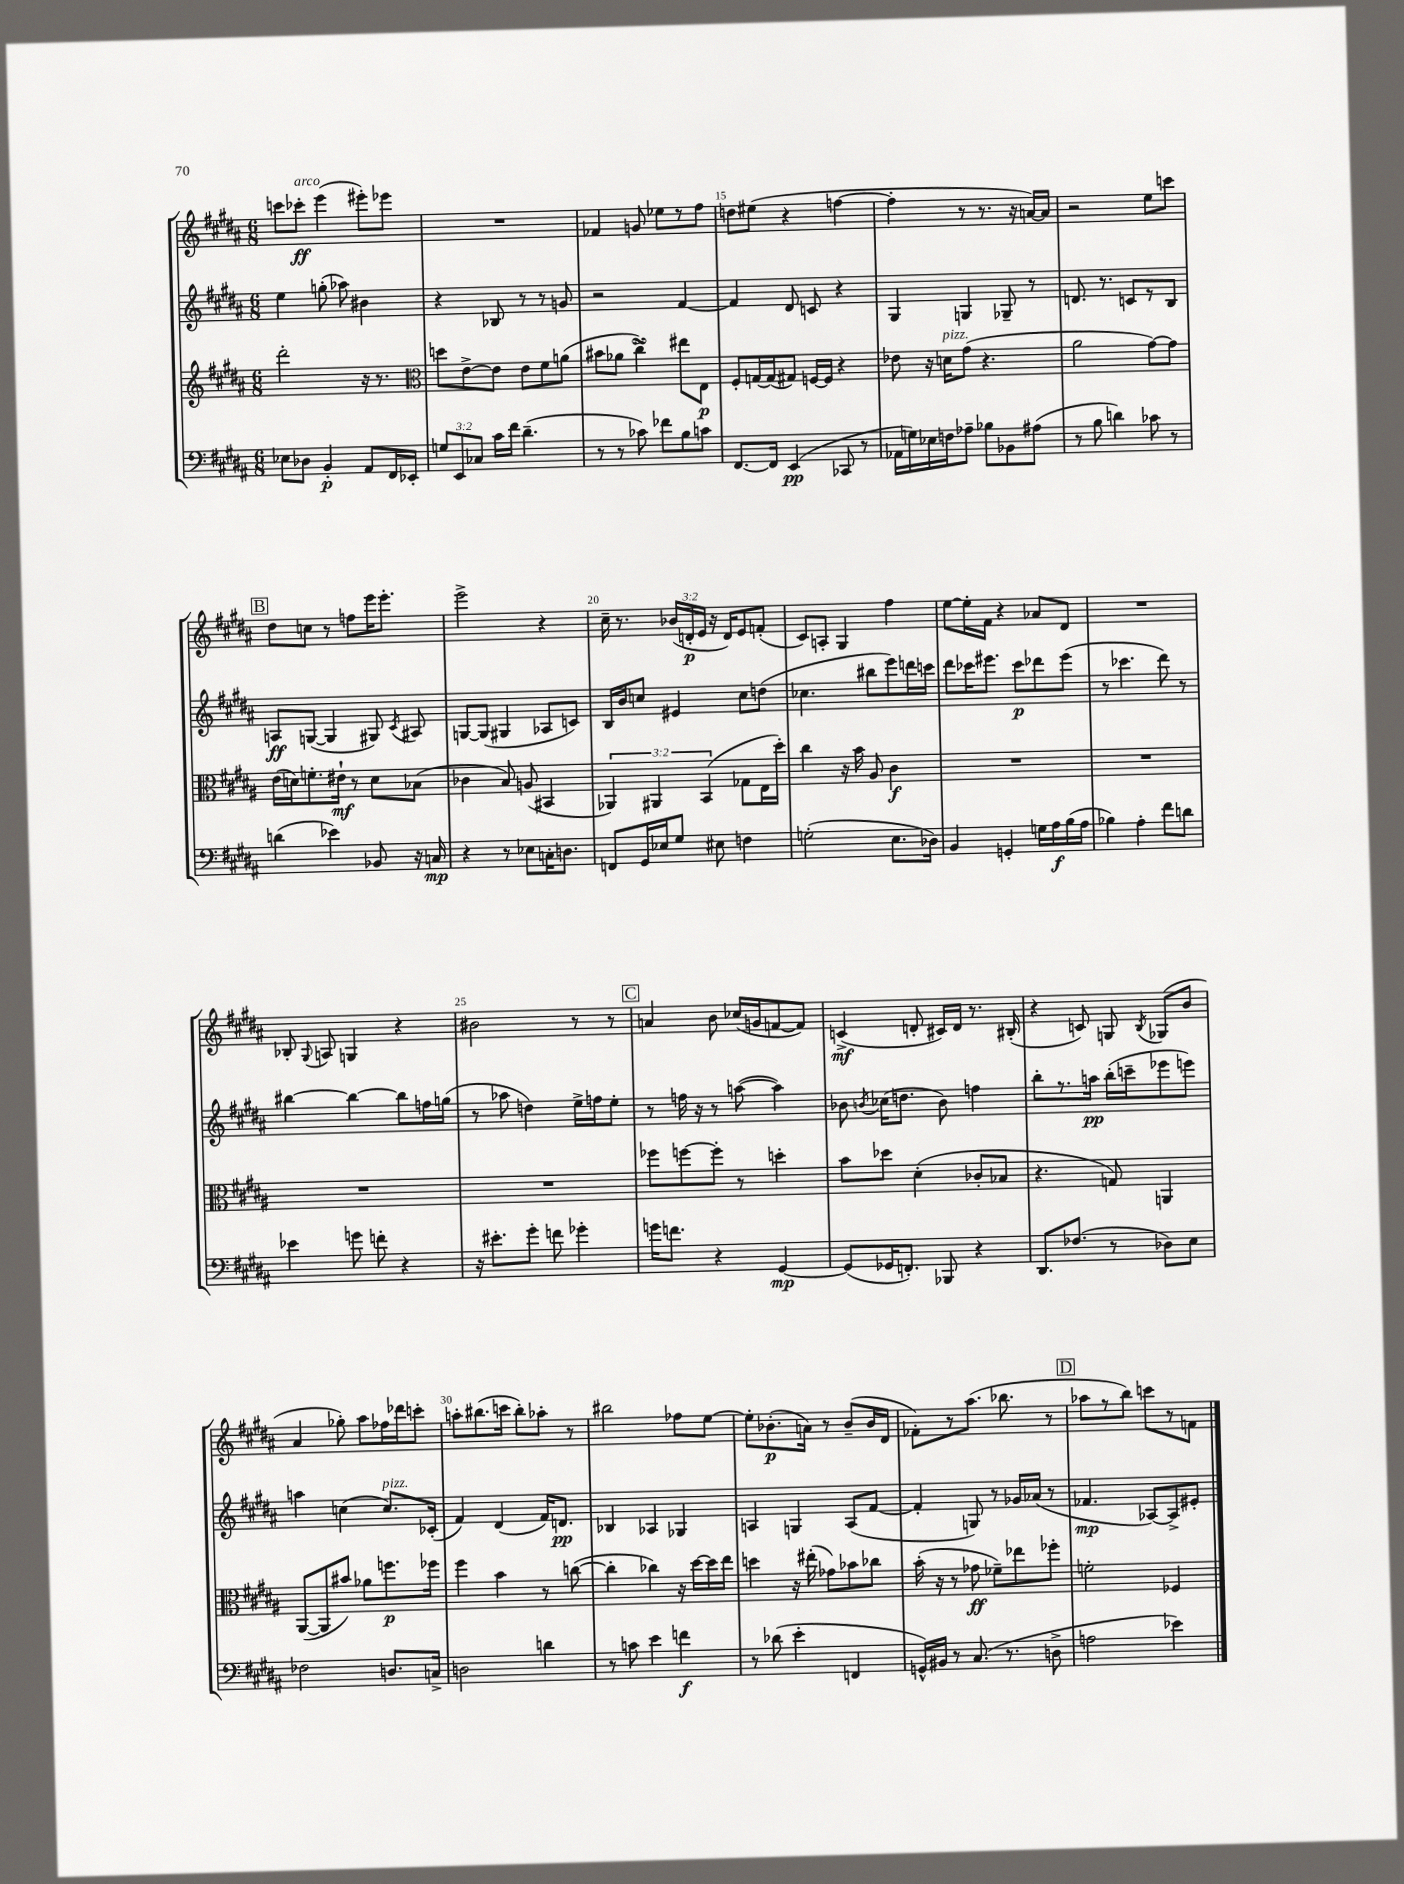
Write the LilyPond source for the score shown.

<<
\new StaffGroup <<
\new Staff = "s0" {
    \clef treble \key b \major \numericTimeSignature \time 6/8 \override Staff.TupletNumber.text = #tuplet-number::calc-fraction-text
    \autoBeamOff c'''8[ ces'''8]-.\ff^\markup { \italic "arco" } e'''4( eis'''8[-.) ees'''8] |
    R2. |
    fes'4 g'8 ees''8[ r8 fis''8] |
    d''8[ eis''8]( r4 f''4~ |
    f''4-. r8 r8. r16 a'16[~) a'16] |
    r2 e''8[ c'''8] |
    \mark \markup { \box "B" } dis''8[ c''8] r8 f''8[ e'''16 e'''8.]-. |
    e'''2-> r4 |
    cis''16-- r8. \tuplet 3/2 { bes'16[( d'16-.\p e'16] } r16 d'16[) e'8 f'8]-.( |
    cis'8[) a8]-. gis4 fis''4 |
    e''8[~ e''16-. fis'16] r4 aes'8[ dis'8] |
    R2. |
    bes8-. \appoggiatura { gis8 } a8 g4 r4 |
    bis'2 r8 r8 |
    \mark \markup { \box "C" } a'4 b'8 ces''16[( g'16 f'8~ f'8]) |
    c'4->\mf( d'8-. cis'16[) d'16] r8. bis16-.( |
    r4 c'8) g8 \acciaccatura { b8 } ges8[( b'8] |
    ais'4 ges''8-.) ais''8[ fes''16 des'''16 c'''8]-. |
    a''8[-. bis''8.( c'''16] bis''8[-.) aes''8]-. r8 |
    bis''2 fes''8[ e''8]~ |
    e''8[-. bes'8.-.\p( a'16]) r8 bes'8[--( bes'16 dis'16] |
    fes'8[-.) r8 ais''8.]( bes''8. r8 |
    \mark \markup { \box "D" } aes''8[ r8 b''8]) c'''8[ r8 f'8] \bar "|." |
}
\new Staff = "s1" {
    \clef treble \key b \major \numericTimeSignature \time 6/8
    \autoBeamOff e''4 g''8-.( aes''8) bis'4 |
    r4 bes8 r8 r8 g'8 |
    r2 fis'4~ |
    fis'4 dis'8 c'8 r4 |
    gis4 g4 ges8-- r8 |
    d'8. r8. c'8[ r8 b8] |
    \mark \markup { \box "B" } a8[\ff g8]~( g4 gis8) \acciaccatura { cis'8 } ais8 |
    g8[~ g8]( gis4 aes8[ c'8]) |
    b16[ b'16 c''8] eis'4 c''8[ d''8]( |
    ces''4. bis''8[ e'''8) d'''16 c'''16] |
    dis'''8[ ces'''16 eis'''8.] ces'''8[\p des'''8 eis'''8]( |
    r8 ces'''4. dis'''8) r8 |
    bis''4~ bis''4~ bis''8[ f''16 g''16]( |
    r8 aes''8 d''4) e''16[-> f''16 e''8]-. |
    \mark \markup { \box "C" } r8 f''16 r16 r8 a''8~( a''4) |
    bes'8 \acciaccatura { b'8 } ces''16[( d''8.] b'8) f''4 |
    b''8[-. r8. a''16]\pp b''16[-.( c'''16-- ees'''8 e'''8]) |
    a''4 c''4( c''8.[^\markup { \italic "pizz." }) ces'16]-.( |
    fis'4) dis'4( fis'16[) d'8.]\pp |
    bes4 aes4 ges4 |
    a4 g4 a8[( fis'8]~ |
    fis'4-. g8) r8 ges'16[ aes'16]( r8 |
    \mark \markup { \box "D" } fes'4.\mp aes8[~) aes8-> eis'8]-. \bar "|." |
}
\new Staff = "s2" {
    \clef treble \key b \major \numericTimeSignature \time 6/8 \override Staff.TupletNumber.text = #tuplet-number::calc-fraction-text
    \autoBeamOff dis'''2-. r16 r8. |
    \clef alto d''8[ e'8~-> e'8] e'8[ fis'8 a'8]( |
    bis'8[ aes'8] cis''4->\turn) eis''8[ e8]\p |
    fis8[-. g16~ g16( gis8]) f16[~ f16] r4 |
    ees'8 r16 d'16[^\markup { \italic "pizz." } gis'8]( r4. |
    ais'2 gis'8[~) gis'8] |
    \mark \markup { \box "B" } e'16[( d'16) f'8.-. eis'16]-!\mf r8 d'8[ bes8]( |
    ces'4 b8) a8( bis,4 |
    \tuplet 3/2 { aes,4) ais,4 b,4( } ges8[ e16 dis''16]-.) |
    cis''4 r16 b'16 ais8 cis'4\f |
    R2. |
    R2. |
    R2. |
    R2. |
    \mark \markup { \box "C" } fes''8[ f''8~ f''8]-. r8 d''4-. |
    b'8[ des''8] dis'4-.( ces'8[-. bes8] |
    r4. g8) a,4 |
    ais,8[~( ais,8 bis'8]) aes'8[ f''8.\p fes''16] |
    fis''4 b'4 r8 c''8~( |
    c''4-. ces''4) r16 dis''16[~ dis''16 e''16] |
    d''4 r16 eis''16-.( ges'8[) bes'8 ces''8] |
    b'16-.( r16 r8 ges'8\ff fes'8[--) ees''8 fes''8]-. |
    \mark \markup { \box "D" } f'2-. fes4 \bar "|." |
}
\new Staff = "s3" {
    \clef bass \key b \major \numericTimeSignature \time 6/8 \override Staff.TupletNumber.text = #tuplet-number::calc-fraction-text
    \autoBeamOff ees8[ des8] b,4-.\p ais,8[ fis,16 ees,16]-. |
    \tuplet 3/2 { g8[ e,8 ces8] } cis'16[ fis'16] dis'4.--( |
    r8 r8 ces'8) fes'8[ b8 c'8] |
    fis,8.[~ fis,16] e,4\pp( ces,8 r8 |
    aes,16[ g16) ees16 f16 aes8]-- bes8[ bes,8 ais8]( |
    r8 b8 d'4) ces'8 r8 |
    \mark \markup { \box "B" } d'4( ees'4) bes,8 r16 c16\mp |
    r4 r8 ees8[ c16-. d8.] |
    f,8[ gis,16 ees16 gis8] eis8 f4 |
    g2-.( e8.[ des16]) |
    b,4 g,4-. g16[ ais16\f b16( ais16] |
    bes4) ais4-. fis'8[ d'8] |
    ees'4 g'8 f'8-. r4 |
    r16 eis'8.[-. gis'8]-. f'8 ges'4-. |
    \mark \markup { \box "C" } g'16[ f'8.] r4 gis,4~\mp |
    gis,8[( ges,16 f,8.]-.) bes,,8 r4 |
    dis,8.[ fes8.]( r8 des8[) e8] |
    fes2 d8.[ c16]-> |
    d2 d'4 |
    r8 c'8 e'4 f'4\f |
    r8 des'8( e'4-. f,4 |
    g,16[-^) bis,16] r8 cis8.( r8. d8-> |
    \mark \markup { \box "D" } a2 ees'4) \bar "|." |
}
>>
>>
\layout { \context { \Score currentBarNumber = #12 \override BarNumber.break-visibility = ##(#f #t #t) barNumberVisibility = #(every-nth-bar-number-visible 5) } }
